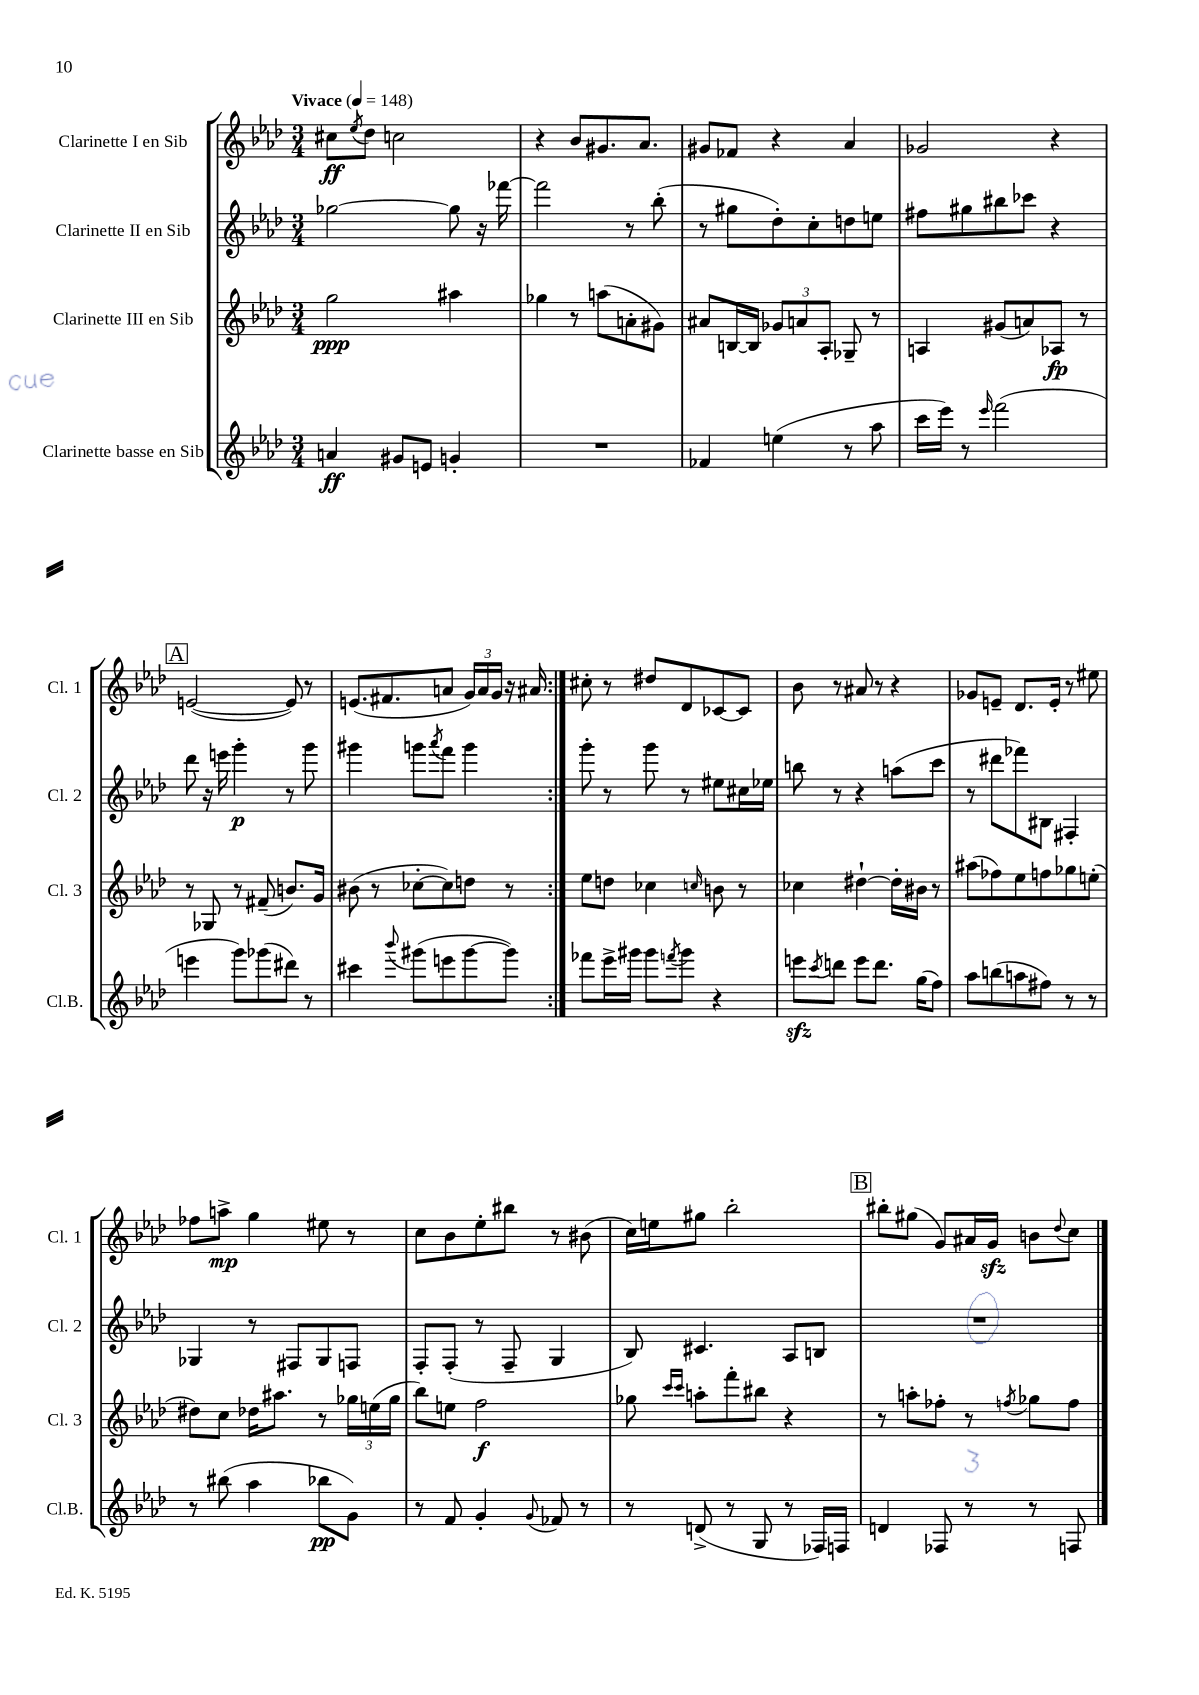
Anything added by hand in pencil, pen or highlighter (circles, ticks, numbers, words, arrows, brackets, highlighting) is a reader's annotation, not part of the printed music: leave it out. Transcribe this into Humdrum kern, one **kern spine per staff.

**kern	**kern	**kern	**kern
*staff4	*staff3	*staff2	*staff1
*clefG2	*clefG2	*clefG2	*clefG2
*k[b-e-a-d-]	*k[b-e-a-d-]	*k[b-e-a-d-]	*k[b-e-a-d-]
*M3/4	*M3/4	*M3/4	*M3/4
*MM148	*MM148	*MM148	*MM148
4a/	2gg\	[2gg-\	8cc#\L
.	.	.	8qee-/
.	.	.	8dd-\J
8g#/L	.	.	2cc\
8e/J	.	.	.
4g'/	4aa#\	8gg-\]	.
.	.	16r	.
.	.	[16fff-\	.
=	=	=	=
2.r	4gg-\	2fff-\]	4r
.	8r	.	8b-/L
.	(8aa\L	.	8.g#/
.	8a'\	8r	.
.	.	.	8.a-/J
.	8g#\J)	(8bb-'\	.
=	=	=	=
4f-/	8a#/L	8r	8g#/L
.	[16B/L	8gg#\L	8f-/J
.	16B/]JJ	.	.
(4ee\	12g-/L	8dd-'\)	4r
.	12a/	.	.
.	.	8cc'\	.
.	12A-'/J	.	.
8r	8G-~/	8dd\	4a-/
8aa-\	8r	8ee\J	.
=	=	=	=
16ccc\LL	4A/	8ff#\L	2g-/
16eee-\JJ)	.	.	.
8r	.	8gg#\	.
16qqeee-/	.	.	.
(2fff\	(8g#/L	8bb#\	.
.	8a/)	8ccc-\J	.
.	8A-/J	4r	4r
.	8r	.	.
=	=	=	=
4eee\	8r	8ddd-\	([2e/
.	8G-/	16r	.
.	.	16eee\	.
8ggg\L)	8r	4ggg'\	.
(8ggg-\	(8f#~/	.	.
8ddd#\J)	8.b/L)	8r	8e/])
8r	.	8ggg\	8r
.	16g/Jk	.	.
=	=	=	=
4ccc#\	(8b#\	4ggg#\	(8.e/L
.	8r	.	.
.	.	.	8.f#/
8qqbbb-/	.	.	.
(8ggg#\L	[8cc-'\L	8ggg\L	.
.	.	8qaaa-/	.
8eee\	8cc-\])	8fff\J	8a/J
[8ggg#\	8dd\J	4ggg\	24g/LL)
.	.	.	24a/
.	.	.	24g/JJ
8ggg#\]J)	8r	.	16r
.	.	.	16a#/
=:|!	=:|!	=:|!	=:|!
8fff-\L	8ee-\L	8ggg'\	8cc#'\
16eee-^\L	8dd\J	8r	8r
16ggg#\JJ	.	.	.
8ggg#\L	4cc-\	8ggg\	8dd#/L
8qfff/	.	.	.
8ggg#\J	.	8r	8d-/
.	16qqcc/	.	.
4r	8b\	8ee#\L	[8c-/
.	8r	16cc#\L	8c-/]J
.	.	16ee-\JJ	.
=	=	=	=
8eee\L	4cc-\	8bb\	8b-\
8qccc/	.	.	.
8ddd\J	.	8r	8r
8eee\L	[4dd#`\	4r	8a#/
8.ddd\J	.	.	8r
.	16dd#'\]LL	(8aa\L	4r
(16gg\LK	16b#\JJ	.	.
8ff\J)	8r	8ccc\J	.
=	=	=	=
8aa-\L	(8aa#\L	8r	8g-/L
(8bb\	8ff-\)	8ddd#\L	8e~/J
8aa\	8ee-\	8fff-\)	8.d-/L
8ff#\J)	8ff\	8B#\J	.
.	.	.	16e'/Jk
8r	8gg-\	4F#'/	8r
8r	(8ee'\J	.	8ee#\
=	=	=	=
8r	8dd#\L)	4G-/	8ff-\L
(8bb#\	8cc\J	.	8aa^\J
4aa-\	16dd-\LK	8r	4gg\
.	8.aa#\J	.	.
.	.	8F#/L	.
8bb-\L	8r	8G-/	8ee#\
8g\J)	24gg-\LL	8F/J	8r
.	(24ee\	.	.
.	24gg-\JJ	.	.
=	=	=	=
8r	8bb-\L)	8F'/L	8cc\L
8f/	8ee\J	(8F'/J	8b-\
4g'/	2ff\	8r	8ee-'\
.	.	8F~/	8bb#\J
8qqg/	.	.	.
8f-/	.	4G/	8r
8r	.	.	(8b#\
=	=	=	=
8r	8gg-\	8B-/)	16cc\LL)
.	.	.	16ee\J
.	16qqccc/LL	.	.
.	16qqccc/JJ	.	.
(8d^/	8aa'\L	4.c#/	8gg#\J
8r	8fff'\	.	2bb-'\
8G/	8bb#\J	.	.
8r	4r	8A-/L	.
16F-/LL)	.	8B/J	.
16F/JJ	.	.	.
=	=	=	=
4d/	8r	2.r	8bb#'\L
.	8aa'\L	.	(8gg#\J
8F-/	8ff-'\J	.	8g/L)
8r	8r	.	16a#/L
.	.	.	16g/JJ
.	8qff/	.	.
8r	8gg-\L	.	8b\L
.	.	.	8qqdd-/
8F/	8ff\J	.	8cc\J
==	==	==	==
*-	*-	*-	*-
